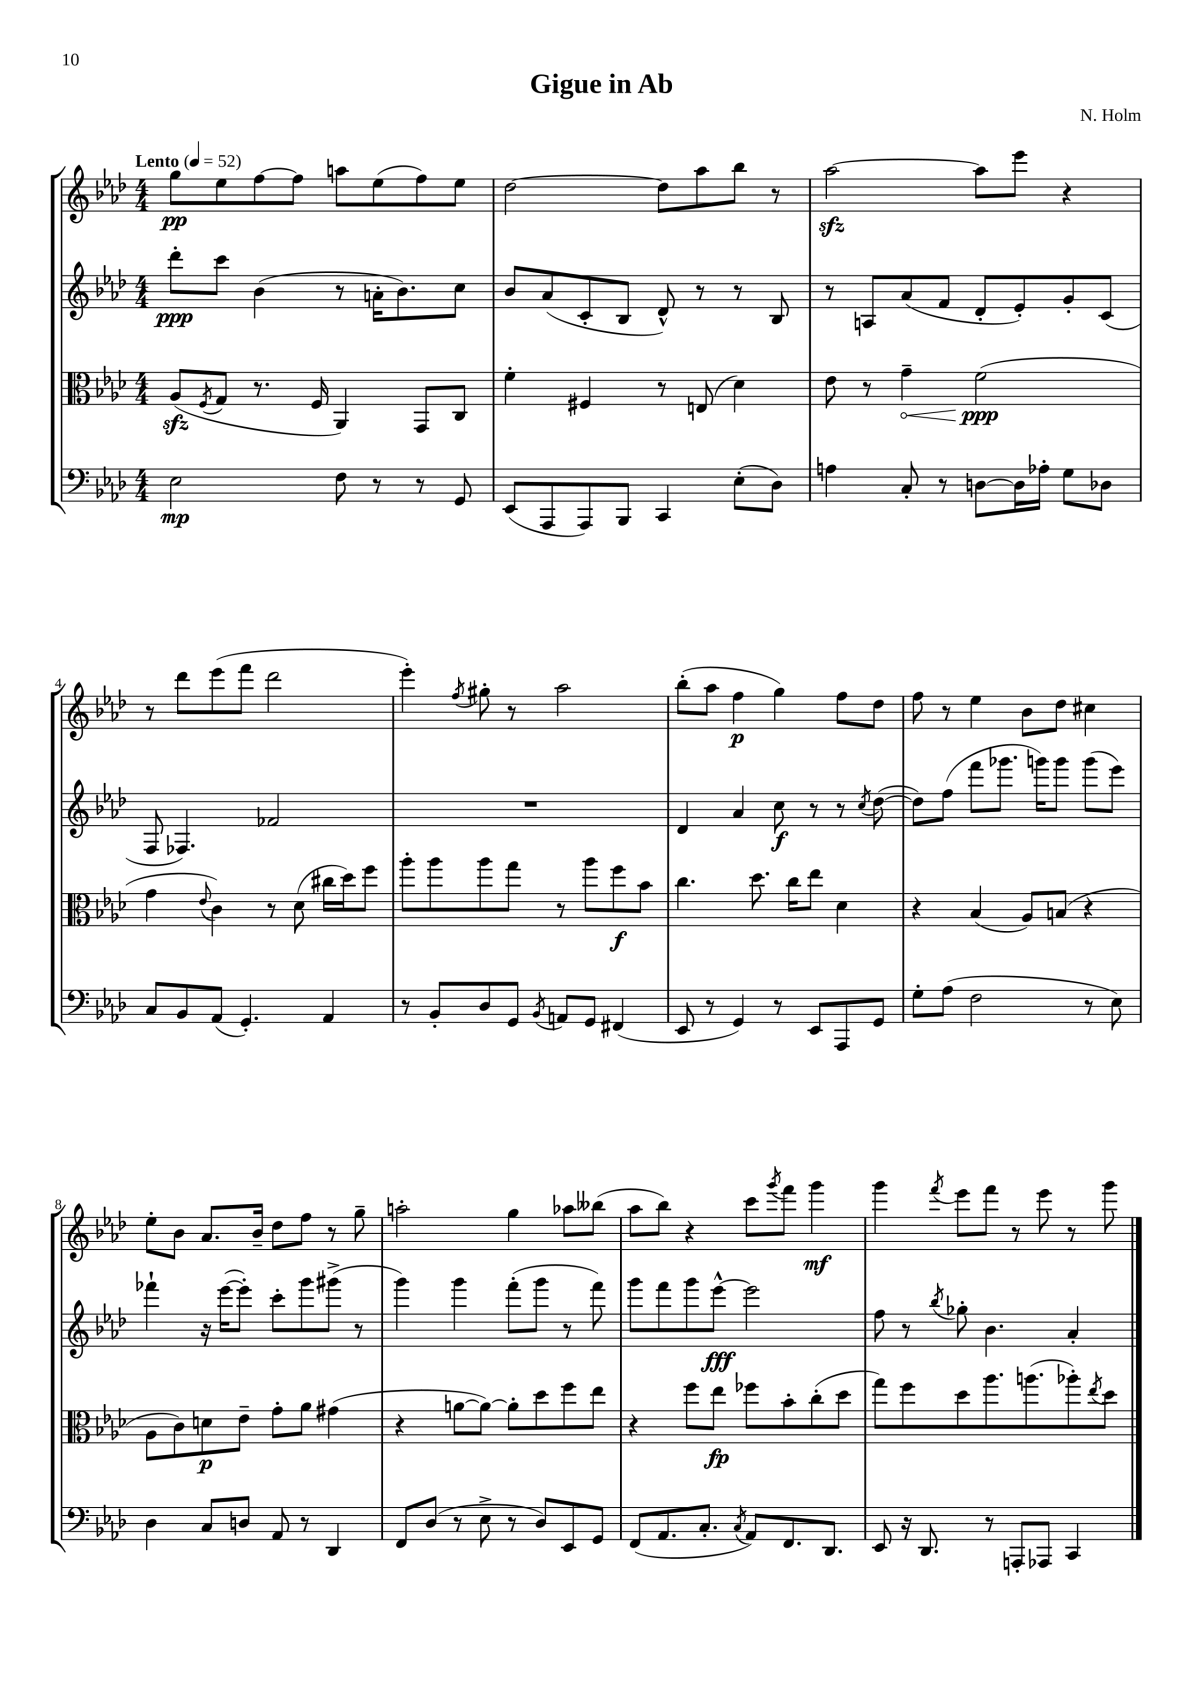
\header { title = "Gigue in Ab" composer = "N. Holm" }
<<
\new StaffGroup <<
\new Staff = "s0" {
    \clef treble \key aes \major \numericTimeSignature \time 4/4 \tempo "Lento" 4 = 52
    g''8\pp ees''8 f''8~ f''8 a''8 ees''8( f''8) ees''8 |
    des''2~ des''8 aes''8 bes''8 r8 |
    aes''2~\sfz aes''8 ees'''8 r4 |
    r8 des'''8 ees'''8( f'''8 des'''2 |
    ees'''4-.) \acciaccatura { f''8 } gis''8-. r8 aes''2 |
    bes''8-.( aes''8 f''4\p g''4) f''8 des''8 |
    f''8 r8 ees''4 bes'8 des''8 cis''4 |
    ees''8-. bes'8 aes'8. bes'16-- des''8 f''8 r8 g''8-- |
    a''2-. g''4 aes''8 beses''8( |
    aes''8 bes''8) r4 c'''8 \acciaccatura { g'''8 } f'''8 g'''4\mf |
    g'''4 \acciaccatura { f'''8 } ees'''8 f'''8 r8 ees'''8 r8 g'''8 \bar "|." |
}
\new Staff = "s1" {
    \clef treble \key aes \major \numericTimeSignature \time 4/4
    des'''8-.\ppp c'''8 bes'4( r8 a'16-. bes'8.) c''8 |
    bes'8 aes'8( c'8-. bes8 des'8-^) r8 r8 bes8 |
    r8 a8 aes'8( f'8 des'8-. ees'8-.) g'8-. c'8( |
    f8 fes4.) fes'2 |
    R1 |
    des'4 aes'4 c''8\f r8 r8 \acciaccatura { c''8 } des''8~( |
    des''8) f''8( f'''8 ges'''8. g'''16) g'''8 g'''8( ees'''8) |
    fes'''4-! r16 ees'''16~( ees'''8-.) c'''8-. g'''8 gis'''8->( r8 |
    g'''4) g'''4 f'''8-.( g'''8 r8 f'''8) |
    g'''8 f'''8 g'''8 ees'''8~-^\fff ees'''2 |
    f''8 r8 \acciaccatura { bes''8 } ges''8-. bes'4. aes'4-. \bar "|." |
}
\new Staff = "s2" {
    \clef alto \key aes \major \numericTimeSignature \time 4/4
    aes8\sfz( \acciaccatura { f8 } g8 r8. f16 aes,4) g,8 c8 |
    f'4-. fis4 r8 e8( des'4) |
    ees'8 r8 \once \override Hairpin.circled-tip = ##t g'4--\< f'2\ppp\!( |
    g'4 \appoggiatura { ees'8 } c'4) r8 des'8( cis''16 des''16) f''8 |
    aes''8-. aes''8 aes''8 g''8 r8 aes''8 f''8\f bes'8 |
    c''4. des''8. c''16 ees''8 des'4 |
    r4 bes4( aes8) b8( r4 |
    aes8 c'8) d'8\p ees'8-- g'8-. aes'8 gis'4( |
    r4 a'8~ a'8~) a'8-. des''8 f''8 ees''8 |
    r4 f''8 ees''8\fp fes''8 bes'8-. c''8-.( des''8 |
    g''8) f''8 des''8 aes''8. a''8.( aes''8-.) \acciaccatura { ees''8 } des''8 \bar "|." |
}
\new Staff = "s3" {
    \clef bass \key aes \major \numericTimeSignature \time 4/4
    ees2\mp f8 r8 r8 g,8 |
    ees,8( aes,,8 aes,,8) bes,,8 c,4 ees8-.( des8) |
    a4 c8-. r8 d8~ d16 aes16-. g8 des8 |
    c8 bes,8 aes,8( g,4.-.) aes,4 |
    r8 bes,8-. des8 g,8 \acciaccatura { bes,8 } a,8 g,8 fis,4( |
    ees,8 r8 g,4) r8 ees,8 aes,,8 g,8 |
    g8-. aes8( f2 r8 ees8) |
    des4 c8 d8 aes,8 r8 des,4 |
    f,8 des8( r8 ees8-> r8 des8) ees,8 g,8 |
    f,8( aes,8. c8.-. \acciaccatura { c8 } aes,8) f,8. des,8. |
    ees,8 r16 des,8. r8 a,,8-. aes,,8 c,4 \bar "|." |
}
>>
>>
